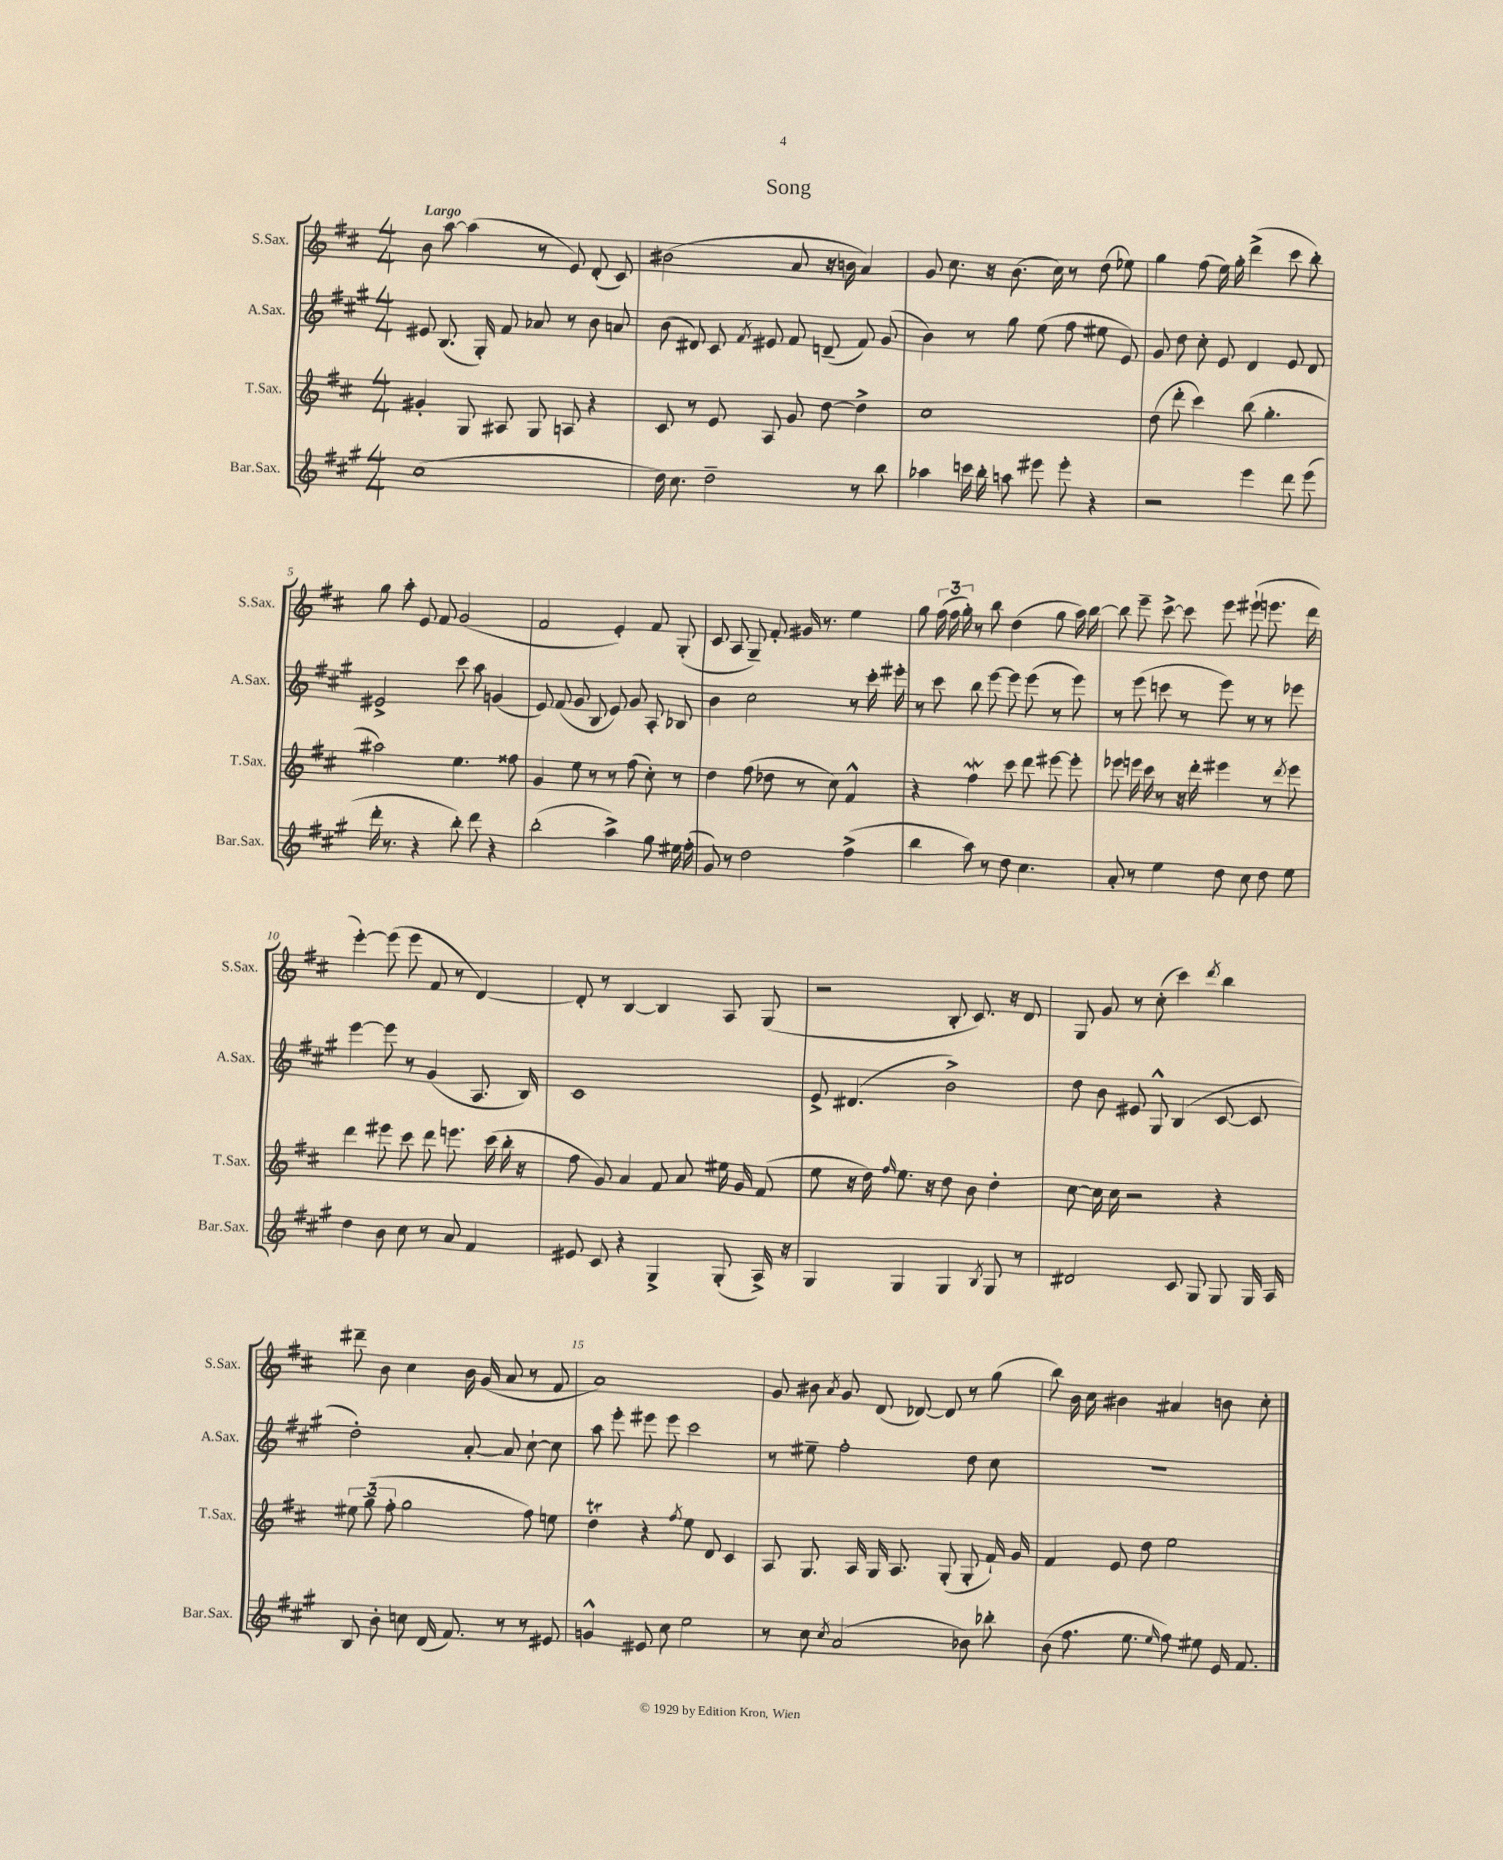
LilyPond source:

\header { title = "Song" }
<<
\new StaffGroup <<
\new Staff = "s0" \with { instrumentName = "S.Sax." shortInstrumentName = "S.Sax." } {
    \clef treble \key d \major \numericTimeSignature \time 4/4 \tempo "Largo"
    \autoBeamOff b'8 a''8~ a''4( r8 e'8) d'8-.( cis'8) |
    bis'2( a'8 r16 b'16 a'4) |
    g'8 cis''8. r16 b'8.( cis''16) r8 d''8( ees''8) |
    g''4 fis''8( e''16) g''16-. d'''4->( cis'''8 b''8-.) |
    g''8 a''8-. e'8 fis'8 g'2( |
    fis'2 e'4-.) fis'8 g8-.( |
    cis'8 a8 g8--) fis'8-. gis'16 r8. e''4 |
    g''8 \tuplet 3/2 { fis''16( fis''16 g''16-.) } r8 b''8 d''4( g''8 a''16) b''16~ |
    b''8 e'''8-- cis'''8~-> cis'''8 e'''8 eis'''8-!( e'''8. d'''16 |
    e'''4~-.) e'''8( e'''8 fis'8 r8 d'4~) |
    d'8-. r8 b4~ b4 a8 g8( |
    r2 b8-. cis'8.) r16 d'8 |
    g8 g'8 r8 cis''8-.( cis'''4) \acciaccatura { d'''8 } b''4 |
    dis'''8-- b'8 cis''4 b'16 g'16( a'8 r8 fis'8 |
    a'1) |
    g'8 bis'8 \acciaccatura { a'8 } g'8 d'8( des'8~) des'8 r8 g''8( |
    b''8) b'16 cis''16 bis'4 ais'4 b'8 cis''8-. \bar "|." |
}
\new Staff = "s1" \with { instrumentName = "A.Sax." shortInstrumentName = "A.Sax." } {
    \clef treble \key a \major \numericTimeSignature \time 4/4
    \autoBeamOff eis'8 b8.( gis16-.) fis'8 aes'8 r8 b'8 a'8 |
    b'8( dis'8) cis'8 \acciaccatura { fis'8 } eis'8 fis'8 d'8--( fis'8) gis'8( |
    b'4) r8 gis''8 e''8( fis''8 eis''8 e'8) |
    gis'8 d''8 cis''8-. e'8 d'4 e'8 d'8 |
    eis'2-> cis'''8 a''8 g'4( |
    e'8) fis'8( gis'8 b8 e'8) gis'8 a8-. bes8 |
    b'4 cis''2 r8 cis'''16-. eis'''16-. |
    r8 cis'''8 b''8 e'''8~ e'''8 e'''8( r8 e'''8) |
    r8 e'''8( c'''8 r8 e'''8) r8 r8 ees'''8 |
    e'''4~ e'''8 r8 gis'4( a8. b16) |
    cis'1 |
    e'8-> dis'4.( b'2->) |
    d''8 b'8 eis'8 gis8-^ b4( cis'8~ cis'8 |
    d''2-.) a'8~-. a'8 cis''8~-! cis''8 |
    a''8 e'''8-. eis'''8 eis'''8 cis'''2 |
    r8 eis''8-- fis''2-. d''8 cis''8 |
    R1 \bar "|." |
}
\new Staff = "s2" \with { instrumentName = "T.Sax." shortInstrumentName = "T.Sax." } {
    \clef treble \key d \major \numericTimeSignature \time 4/4
    \autoBeamOff gis'4-. g8 ais8 g8 a8 r4 |
    cis'8 r8 e'8 a8 g'8 d''8~ d''4-> |
    cis''1 |
    d''8( d'''8-. cis'''4) b''8( g''4.-. |
    ais''2) e''4. fisis''8 |
    g'4 e''8 r8 r8 fis''8( cis''8-.) r8 |
    d''4 fis''8( des''8 r8 cis''8) fis'4-^ |
    r4 fis''4\mordent cis'''8 d'''8 eis'''8~ eis'''8-. |
    ees'''8 e'''16 cis'''16 r8 r16 d'''16-. eis'''4 r8 \acciaccatura { d'''8 } eis'''8 |
    d'''4 eis'''8 cis'''8 d'''8 e'''8. cis'''16( b''16-. r16 |
    fis''8 g'8) a'4 fis'8 a'8 eis''16 g'16 fis'8( |
    e''8 r16 d''16) \grace { fis''16 } e''8. r16 d''8 b'8 d''4-. |
    cis''8~ cis''16 cis''16 r2 r4 |
    \tuplet 3/2 { eis''8 g''8--( fis''8-. } g''2 fis''8) e''8 |
    d''4\trill r4 \acciaccatura { fis''8 } e''8 d'8 cis'4 |
    a8 g8. a16 g16 a8. g8-.( g8-. fis'16-!) g'16 |
    fis'4 e'8 d''8 e''2 \bar "|." |
}
\new Staff = "s3" \with { instrumentName = "Bar.Sax." shortInstrumentName = "Bar.Sax." } {
    \clef treble \key a \major \numericTimeSignature \time 4/4
    \autoBeamOff cis''1( |
    d''16) cis''8. d''2-- r8 b''8 |
    aes''4 c'''16 b''16-. a''8 eis'''8 eis'''8-. r4 |
    r2 e'''4 d'''8 e'''8( |
    d'''16-. r8. r4 b''8-.) d'''8 r4 |
    b''2-.( a''4->) gis''8 eis''16 fis''16-.( |
    gis'8) r8 d''2 fis''4->( |
    b''4 a''8) r8 d''8 cis''4. |
    a'8-. r8 e''4 d''8 cis''8 d''8 e''8 |
    d''4 b'8 cis''8 r8 a'8 fis'4 |
    eis'8 cis'8 r4 gis4-> gis8-.( a16->) r16 |
    gis4 gis4 gis4 \acciaccatura { b8 } gis8 r8 |
    dis'2 cis'8 gis8 gis8 gis16 a16 |
    b8 b'8-. c''8 d'16( fis'8.) r8 r8 eis'8 |
    g'4-^ eis'8 cis''8 e''2 |
    r8 cis''8 \acciaccatura { cis''8 } a'2( bes'8) bes''8-. |
    b'8( fis''8. e''8. \grace { e''16 } fis''8) eis''8 e'16 fis'8. \bar "|." |
}
>>
>>
\layout { \context { \Score \override BarNumber.break-visibility = ##(#f #t #t) barNumberVisibility = #(every-nth-bar-number-visible 5) } }
